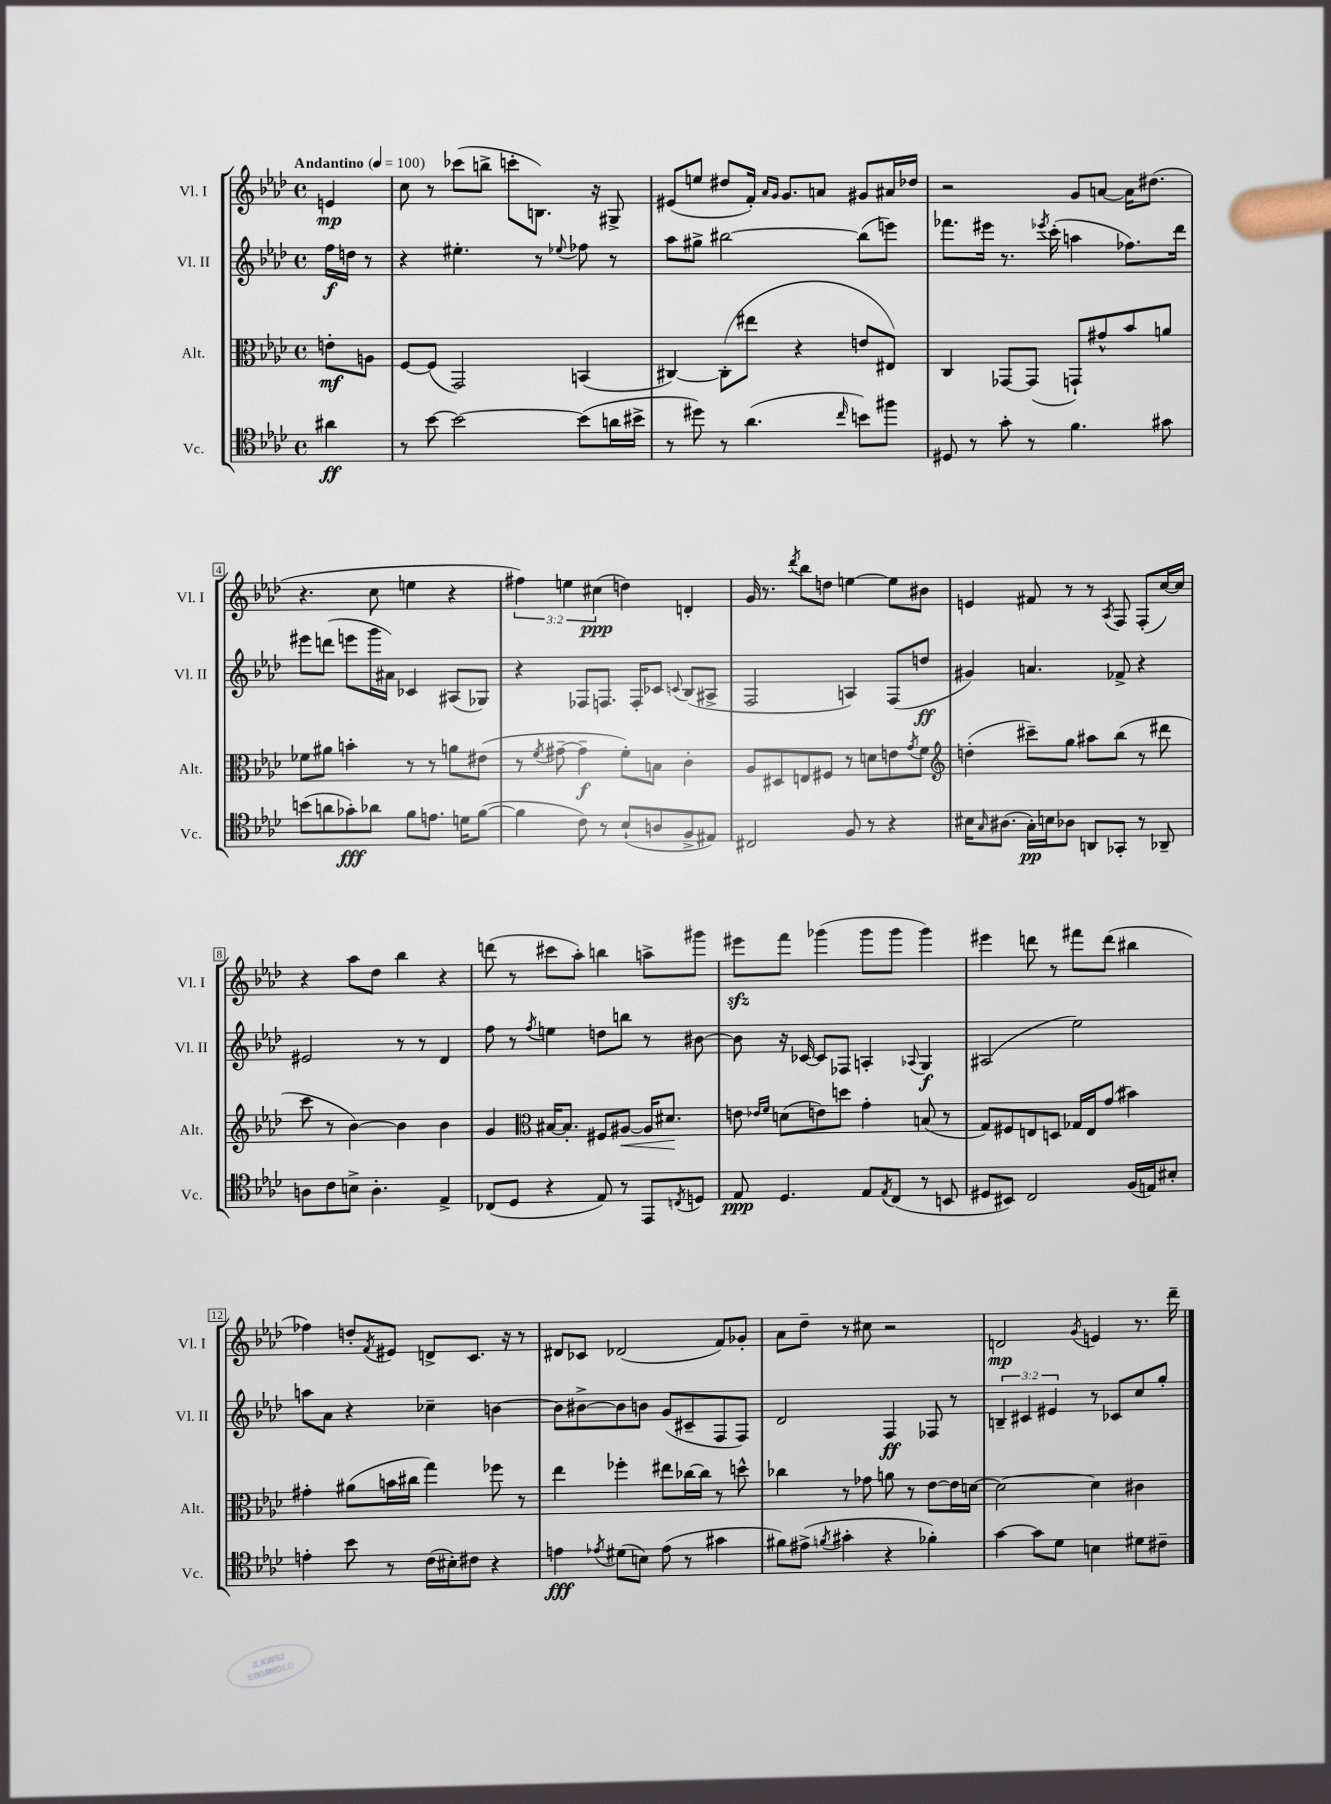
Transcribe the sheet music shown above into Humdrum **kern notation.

**kern	**dynam	**kern	**dynam	**kern	**dynam	**kern	**dynam
*part4	*part4	*part3	*part3	*part2	*part2	*part1	*part1
*staff4	*staff4	*staff3	*staff3	*staff2	*staff2	*staff1	*staff1
*I"Vc.	*	*I"Alt.	*	*I"Vl. II	*	*I"Vl. I	*
*I'Vc.	*	*I'Alt.	*	*I'Vl. II	*	*I'Vl. I	*
*clefC4	*	*clefC3	*	*clefG2	*	*clefG2	*
*k[b-e-a-d-]	*	*k[b-e-a-d-]	*	*k[b-e-a-d-]	*	*k[b-e-a-d-]	*
*M4/4	*	*M4/4	*	*M4/4	*	*M4/4	*
*met(c)	*	*met(c)	*	*met(c)	*	*met(c)	*
*MM100	*	*MM100	*	*MM100	*	*MM100	*
=	=	=	=	=	=	=	=
!	!	!	!	!	!	!LO:TX:a:B:t=Andantino	!
4a#X\	ff	8en'\L	mf	16ff\LL	f	4en/	mp
.	.	.	.	16ddn\JJ	.	.	.
.	.	8An\J	.	8r	.	.	.
=1	=1	=1	=1	=1	=1	=1	=1
8r	.	[8F/L	.	4r	.	8cc\	.
[8b-\	.	(8F/J]	.	.	.	8r	.
2b-\_	.	2GG/)	.	4.ee#X'\	.	(8ccc-X\L	.
.	.	.	.	.	.	8bbn^\J	.
.	.	.	.	.	.	8cccn'\L	.
.	.	.	.	8r	.	8.Bn\J)	.
.	.	.	.	8qqee-X/	.	.	.
(8b-\L]	.	(4BBn/	.	8ff-X\	.	.	.
.	.	.	.	.	.	16r	.
16an\L	.	.	.	8r	.	8G#X^/	.
16b#X^\JJ	.	.	.	.	.	.	.
=2	=2	=2	=2	=2	=2	=2	=2
8r	.	[4C#X/)	.	8aa-\L	.	(8e#X/L	.
8dd#X\)	.	.	.	8gg#X^\J	.	8een/J	.
8r	.	(8C#'\L]	.	[2bb#X\	.	8dd#X/L	.
(4.a-\	.	8ee#X\J	.	.	.	16f'/Jk)	.
.	.	.	.	.	.	16qqa-/LL	.
.	.	.	.	.	.	16qqg/JJ	.
.	.	.	.	.	.	8.g/L	.
.	.	4r	.	.	.	.	.
.	.	.	.	.	.	8an/J	.
16qqcc/	.	.	.	.	.	.	.
8bn\L)	.	8en/L	.	(8bb#\L]	.	8g#X/L	.
8ff#X\J	.	8E#X/J)	.	8eeen\J)	.	16a#X/L	.
.	.	.	.	.	.	16dd-X/JJ	.
=3	=3	=3	=3	=3	=3	=3	=3
8D#X/	.	4C/	.	8.fff-X\L	.	2r	.
8r	.	.	.	.	.	.	.
.	.	.	.	16eee#X\Jk	.	.	.
8g'\	.	[8GG-X/L	.	8.r	.	.	.
8r	.	(8GG-/J]	.	.	.	.	.
.	.	.	.	8qeee-X/	.	.	.
.	.	.	.	(16ccc'\	.	.	.
4.f\	.	8GGn`/L)	.	4aan\	.	8g/L	.
.	.	8g#X^^/	.	.	.	[8an/J	.
.	.	8b-/	.	8.ff-X\L)	.	16a\KL]	.
.	.	.	.	.	.	(8.dd#X\J	.
8g#X\	.	8an/J	.	.	.	.	.
.	.	.	.	16ddd-\Jk	.	.	.
!!LO:LB:g=z
=4	=4	=4	=4	=4	=4	=4	=4
(8bn\L	.	8f-X\L	.	8eee#X\L	.	4.r	.
8an\	.	8a#X\J	.	(8dddn\J	.	.	.
8g-X'\)	fff	4bn'\	.	8eeen\L	.	.	.
8a-X\J	.	.	.	16ggg\L	.	8cc\	.
.	.	.	.	16a#X\JJ)	.	.	.
8f\L	.	8r	.	4c-X/	.	4een\	.
8.en\J	.	8r	.	.	.	.	.
.	.	8an\L	.	(8A#X/L	.	4r	.
16dn\KL	.	.	.	.	.	.	.
([8f\J	.	(8e#X\J	.	8G-X/J)	.	.	.
=5	=5	=5	=5	=5	=5	=5	=5
4f\]	.	8r	.	4r	.	6ff#X\)	.
.	.	8qf/	.	.	.	.	.
.	.	[8g#X~\	.	.	.	.	.
.	.	.	.	.	.	6een\	.
8c\)	.	4g#~\]	f	8F-X/L	.	.	.
.	.	.	.	.	.	(6cc#X\	ppp
8r	.	.	.	8.Fn/J	.	.	.
(8B-`/L	.	8f'\L)	.	.	.	4ddn\)	.
.	.	.	.	16F'/KL	.	.	.
8An/	.	8Bn\J	.	8c-X/J	.	.	.
.	.	.	.	8qqcn/	.	.	.
8F^/	.	4c'\	.	(8B-/L	.	4dn'/	.
8E#X/J)	.	.	.	8A#X^/J	.	.	.
=6	=6	=6	=6	=6	=6	=6	=6
2C#X/	.	8A-/L	.	2F/	.	16g/	.
.	.	.	.	.	.	8.r	.
.	.	8D#X/	.	.	.	.	.
.	.	.	.	.	.	8qddd-/	.
.	.	8En/	.	.	.	8bb-\L	.
.	.	8F#X/J	.	.	.	8ddn\J	.
8F/	.	8r	.	4An/)	.	[4een\	.
8r	.	8dn\L	.	.	.	.	.
4r	.	8en\	.	(8F/L	.	8ee\L]	.
.	.	8qg/	.	.	.	.	.
.	.	8f\J	.	8ddn/J	ff	8b#X\J	.
=7	=7	=7	=7	=7	=7	=7	=7
*	*	*clefG2	*	*	*	*	*
16B#X\KL	.	(4ddn'\	.	4g#X/)	.	4en/	.
16qqG/	.	.	.	.	.	.	.
(8.A#X\J	.	.	.	.	.	.	.
16G'\LL)	pp	8ccc#X~\L)	.	4.an/	.	8f#X/	.
16Bn\J	.	.	.	.	.	.	.
8A-X\J	.	8gg\J	.	.	.	8r	.
8AAn/L	.	8aa#X\L	.	.	.	8r	.
.	.	.	.	.	.	8qA-/	.
8GG-X'/J	.	(8bb-\J	.	8f-X^/	.	8F/	.
8r	.	8r	.	4r	.	(8F'/L	.
8AA-X~/	.	8ddd#X\	.	.	.	[16cc/L)	.
.	.	.	.	.	.	16cc/JJ]	.
!!LO:LB:g=z
=8	=8	=8	=8	=8	=8	=8	=8
8An\L	.	8ccc\	.	2e#X/	.	4r	.
8c\	.	8r	.	.	.	.	.
8Bn^\J	.	[4b-\)	.	.	.	8aa-\L	.
4.A'\	.	.	.	.	.	8dd-\J	.
.	.	4b-\]	.	8r	.	4bb-\	.
.	.	.	.	8r	.	.	.
4E-^/	.	4b-\	.	4d-/	.	4r	.
=9	=9	=9	=9	=9	=9	=9	=9
(8C-X/L	.	4g/	.	8ff\	.	(8dddn\	.
8D-/J	.	.	.	8r	.	8r	.
*	*	*clefC3	*	*	*	*	*
.	.	.	.	8qff/	.	.	.
4r	.	[16B#X/KL	.	4een\	.	8ccc#X\L	.
.	.	8.B#'/J]	.	.	.	.	.
.	.	.	.	.	.	8aa-'\J)	.
8E-/)	.	8F#X/L	.	8ddn\L	.	4bbn\	.
!	!	!	!LO:HP:b	!	!	!	!
8r	.	[8A#X/J	<	8bbn\J	.	.	.
8EE-/L	.	16A#/KL]	.	8r	.	8aan^\L	.
.	.	8.d#X/J	.	.	.	.	.
8qCn/	.	.	.	.	.	.	.
8Dn/J	.	.	.	[8b#X\	.	8ggg#X\J	.
.	.	.	[	.	.	.	.
=10	=10	=10	=10	=10	=10	=10	=10
8E-/	ppp	8en\	.	8b#\]	.	8eee#Xzz\L	.
.	.	16qqe-X/LL	.	.	.	.	.
.	.	16qqf/JJ	.	.	.	.	.
4.D-/	.	(8dn\L	.	16r	.	8fff\J	.
.	.	.	.	[16c-X/	.	.	.
.	.	8en\)	.	8c-/L]	.	(4ggg-X\	.
.	.	8ddn\J	.	8F-X/J	.	.	.
8E-/L	.	4g'\	.	4An'/	.	8ggg-\L	.
8qE-/	.	.	.	.	.	.	.
(8C/J	.	.	.	.	.	8ggg-\J	.
.	.	.	.	8qqA-X/	.	.	.
8r	.	(8Bn/	.	4G/	f	4ggg-\)	.
8BBn/	.	8r	.	.	.	.	.
=11	=11	=11	=11	=11	=11	=11	=11
8D#X/L	.	8G/L)	.	(2A#X/	.	4eee#X\	.
8BB#X/J)	.	8F#X/	.	.	.	.	.
2C/	.	8En/	.	.	.	8dddn\	.
.	.	8Dn/J	.	.	.	8r	.
.	.	16G-X/LL	.	2ee-\)	.	8fff#X\L	.
.	.	16E/J	.	.	.	.	.
.	.	(8g/J	.	.	.	(8ddd\J	.
(16F/LL	.	4b#X\)	.	.	.	4bb#X\	.
16En/J)	.	.	.	.	.	.	.
8B#X'/J	.	.	.	.	.	.	.
!!LO:LB:g=z
=12	=12	=12	=12	=12	=12	=12	=12
4en'\	.	4g#X'\	.	8aan\L	.	4ff-X\)	.
.	.	.	.	8a-\J	.	.	.
8b-\	.	(8a#X\L	.	4r	.	8ddn'/L	.
.	.	.	.	.	.	8qf/	.
8r	.	16bn\L	.	.	.	8e#X/J	.
.	.	16cc#X\JJ	.	.	.	.	.
(16c\LL	.	4gg\)	.	4cc-X~\	.	8dn^/L	.
16B#X'\J)	.	.	.	.	.	.	.
8c#X\J	.	.	.	.	.	8.c/J	.
4r	.	8ff-X\	.	[4bn\	.	.	.
.	.	.	.	.	.	16r	.
.	.	8r	.	.	.	8r	.
=13	=13	=13	=13	=13	=13	=13	=13
4en\	fff	4ee-\	.	8b\L]	.	8d#X/L	.
.	.	.	.	[8b#X^\	.	8c-X/J	.
8qe-X/	.	.	.	.	.	.	.
(8d#X\L	.	4ff-X'\	.	8b#\]	.	(2d-X/	.
8Bn\J)	.	.	.	8bn\J	.	.	.
(8e-\	.	8ee#X\L	.	(8g/L	.	.	.
8r	.	[16cc-X\L	.	8c#X~/	.	.	.
.	.	16cc-\JJ]	.	.	.	.	.
4g#X\	.	8r	.	8F/	.	8f/L)	.
.	.	8ddn^^\	.	8F/J)	.	8g-X'/J	.
=14	=14	=14	=14	=14	=14	=14	=14
8f#X\L)	.	4cc-X\	.	2d-/	.	8a-\L	.
(8e#X^\J	.	.	.	.	.	8dd-~\J	.
8qfn/	.	.	.	.	.	.	.
4g#X'\	.	8r	.	.	.	8r	.
.	.	8g-X\	.	.	.	8cc#X\	.
4r	.	8an\	.	4F/	ff	2r	.
.	.	8r	.	.	.	.	.
4f-X'\)	.	[8e-\L	.	8F-X/	.	.	.
.	.	16e-\L]	.	8r	.	.	.
.	.	[16dn\JJ	.	.	.	.	.
=15	=15	=15	=15	=15	=15	=15	=15
[4g\	.	2d\_	.	6Bn~/	.	2dn/	mp
.	.	.	.	6c#X/	.	.	.
8g\L]	.	.	.	.	.	.	.
.	.	.	.	6e#X/	.	.	.
8d-\J	.	.	.	.	.	.	.
.	.	.	.	.	.	8qg/	.
4Bn\	.	4d\]	.	8r	.	4en/	.
.	.	.	.	8c-X/L	.	.	.
8d#X\L	.	4c#X\	.	8cc/	.	8.r	.
8c#X~\J	.	.	.	8gg'/J	.	.	.
.	.	.	.	.	.	16ddd-~\	.
==	==	==	==	==	==	==	==
*-	*-	*-	*-	*-	*-	*-	*-
